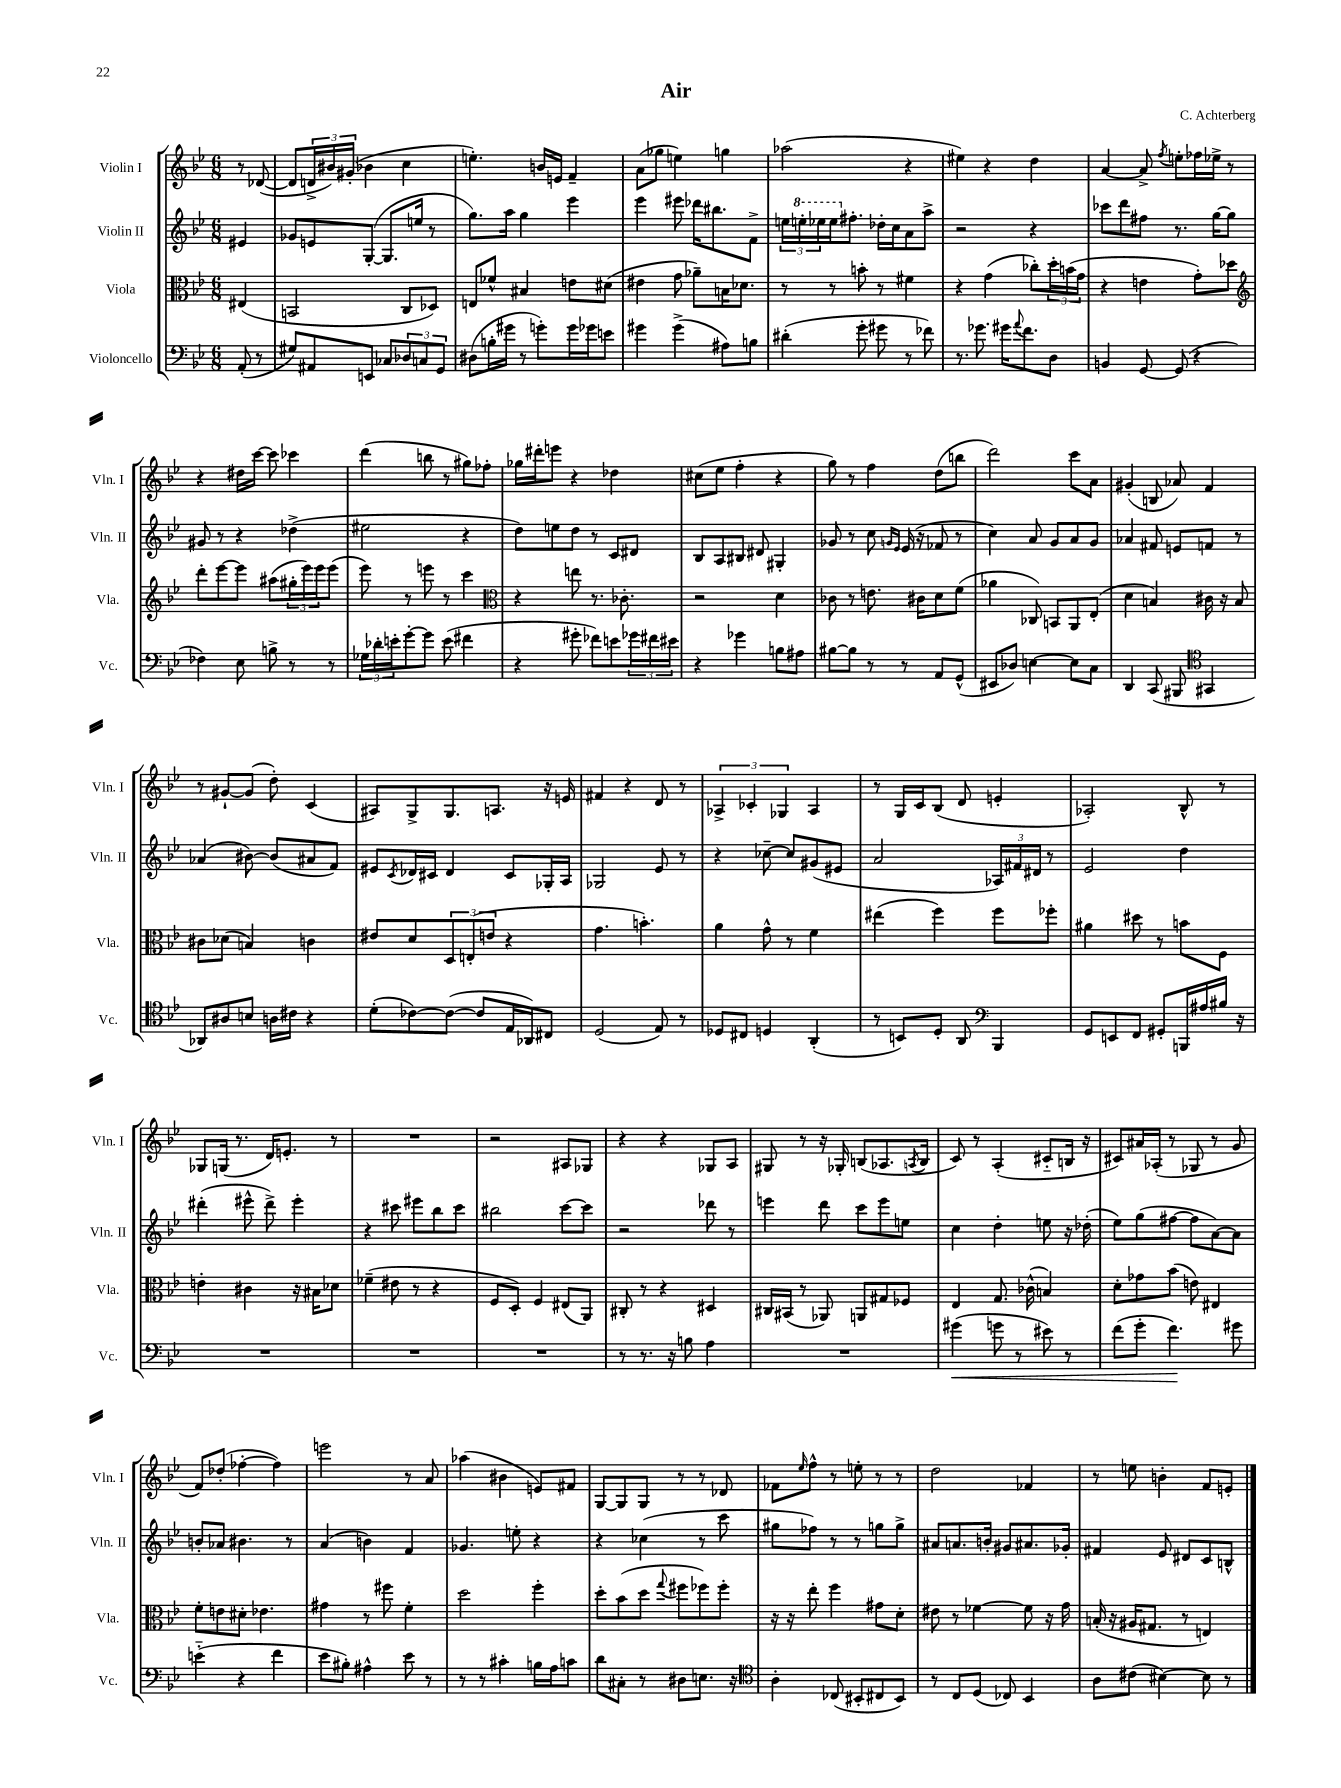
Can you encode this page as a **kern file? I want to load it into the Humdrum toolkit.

**kern	**dynam	**kern	**kern	**kern
*part4	*part4	*part3	*part2	*part1
*staff4	*staff4	*staff3	*staff2	*staff1
*I"Violoncello	*	*I"Viola	*I"Violin II	*I"Violin I
*I'Vc.	*	*I'Vla.	*I'Vln. II	*I'Vln. I
*clefF4	*	*clefC3	*clefG2	*clefG2
*k[b-e-]	*	*k[b-e-]	*k[b-e-]	*k[b-e-]
*M6/8	*	*M6/8	*M6/8	*M6/8
=	=	=	=	=
(8AA'/	.	(4E#X/	4e#X/	8r
8r	.	.	.	([8d-X/
=1	=1	=1	=1	=1
8G#X/L)	.	2BBn/	8g-X/L	8d-/L]
8AA#X/	.	.	8en/	24dn^/L
.	.	.	.	24b#X/)
.	.	.	.	(24g#X'/JJ
8EEn/J	.	.	([8G'/J	4b-X\
8C-X/L	.	.	8.G/L]	.
12D-X/	.	8C/L	.	4cc\
.	.	.	16een/Jk	.
12Cn/	.	.	.	.
.	.	8D-X/J)	8r	.
12GG/J	.	.	.	.
=2	=2	=2	=2	=2
(8D#X\L	.	8En/L	8.gg\L)	4.een'\)
16Bn'\L	.	8f-X^^/J	.	.
16g#X\JJ	.	.	16aa\Jk	.
8r	.	4B#X/	4gg\	.
8gn'\L)	.	.	.	16bn/LL
.	.	.	.	16en/JJ
16g\L	.	8en\L	4eee-\	4f~/
16g-X\J	.	.	.	.
8en\J	.	(8d#X\J	.	.
=3	=3	=3	=3	=3
4g#X\	.	4e#X\	4eee-\	(8a\L
.	.	.	.	8gg-X\J
(4g#^\	.	8g\	8eee#X\	4een\)
.	.	8a-X~\L)	16ddd-X\KL	.
.	.	.	8.bb#X\	.
8A#X\L)	.	16Bn\K	.	4ggn\
.	.	8.d-X\J	.	.
8Bn\J	.	.	8f^\J	.
=4	=4	=4	=4	=4
(4d#X'\	.	8r	24een\LL	(2aa-X\
*	*	*	*8va	*
.	.	.	24eeen'\	.
.	.	.	24eee-X\	.
.	.	8r	16eee-\J	.
*	*	*	*X8va	*
.	.	.	8.ff#X'\J	.
8g'\	.	8bn'\	.	.
8g#X\	.	8r	16dd-X'\LL	.
.	.	.	16cc\J	.
8r	.	4f#X\	8a\	4r
8f-X\)	.	.	8aa^\J	.
=5	=5	=5	=5	=5
8.r	.	4r	2r	4ee#X\)
8.g-X\	.	.	.	.
.	.	(4g\	.	4r
16g#X\KL	.	.	.	.
8qqa/	.	.	.	.
8.f\	.	.	.	.
.	.	8cc-X'\L)	4r	4dd\
8D\J	.	24dd'\L	.	.
.	.	(24bn\	.	.
.	.	24g\JJ	.	.
=6	=6	=6	=6	=6
4BBn/	.	4r	8ccc-X\L	[4a/
.	.	.	8ddd\	.
[8GG/	.	4en\	8ff#X\J	8a^/]
.	.	.	.	8qff/
(8GG/]	.	.	8.r	8een'\L
4r	.	8g'\L)	.	16ff-X\L
.	.	.	[16gg\KL	16ee-X^\JJ
.	.	8dd-X\J	8gg\J]	8r
!!LO:LB:g=z
=7	=7	=7	=7	=7
*	*	*clefG2	*	*
4F-X\)	.	8ddd'\L	8g#X/	4r
.	.	[8eee-\	8r	.
8E-\	.	8eee-\J]	4r	16dd#X\LL
.	.	.	.	[16ccc\JJ
8Bn^\	.	(8aa#X\L	.	8ccc\]
8r	.	24gg#X'\L	(4dd-X^\	4ccc-X\
.	.	24eee-\)	.	.
.	.	24eee-\J	.	.
8r	.	(8eee-\J	.	.
=8	=8	=8	=8	=8
24G-X\LL	.	8eee-\)	2ee#X\	(4ddd\
24d-X'\	.	.	.	.
24en'\J	.	.	.	.
[8g'\	.	8r	.	.
8g\J]	.	8eeen\	.	8bbn\
(8e\	.	8r	.	8r
4f#X\	.	4ccc\	4r	8gg#X\L)
.	.	.	.	8ff-X'\J
=9	=9	=9	=9	=9
*	*	*clefC3	*	*
4r	.	4r	8dd\L)	16gg-X\LL
.	.	.	.	16ddd#X'\J
.	.	.	8een\	8eeen\J
8g#X'\	.	8een\	8dd\J	4r
8f-X\L)	.	8.r	8r	.
8en\	.	.	8c/L	4dd-X\
.	.	8.c-X'\	.	.
24g-X\L	.	.	8d#X/J	.
24f#X\	.	.	.	.
24e#X\JJ	.	.	.	.
=10	=10	=10	=10	=10
4r	.	2r	8B-/L	(8cc#X\L
.	.	.	8A/	8ee-\J
4g-X\	.	.	8B#X/J	4ff'\
.	.	.	8d#X/	.
8Bn\L	.	4d\	4G#X'/	4r
8A#X\J	.	.	.	.
=11	=11	=11	=11	=11
[8B#X\L	.	8c-X\	8g-X/	8gg\)
8B#\J]	.	8r	8r	8r
8r	.	8.en\	8cc\	4ff\
.	.	.	16qqgn/LL	.
.	.	.	16qqe-/JJ	.
8r	.	.	(16e-/	.
.	.	16c#X\KL	16r	.
8AA/L	.	8d\	8f-X/	(8dd\L
(8GG^^/J	.	(8f\J	8r	8bbn\J
=12	=12	=12	=12	=12
8EE#X/L	.	4a-X\	4cc\)	2ddd\)
8D-X/J)	.	.	.	.
[4En\	.	8C-X/)	8a/	.
.	.	8BBn/L	8g/L	.
8E\L]	.	8AA/	8a/	8ccc\L
8C\J	.	(8E-'/J	8g/J	8a\J
=13	=13	=13	=13	=13
4DD/	.	4d\	4a-X/	(4g#X'/
(8CC/	.	4Bn/)	8f#X/	8Bn/
8BBB#X/	.	.	8en/L	8a-X/)
*clefC4	*	*	*	*
4GG#X/	.	16c#X\	8fn/J	4f/
.	.	16r	.	.
.	.	8B/	8r	.
!!LO:LB:g=z
=14	=14	=14	=14	=14
8AA-X/L)	.	8c#X\L	(4a-X/	8r
8A#X/	.	(8d-X\J	.	[8g#X`/L
8Bn/J	.	4Bn/)	[8b#X\)	(8g#/J]
16An\LL	.	.	(8b#/L]	8dd'\)
16c#X\JJ	.	.	.	.
4r	.	4cn\	8a#X/	(4c/
.	.	.	8f/J)	.
=15	=15	=15	=15	=15
(8d'\L	.	8e#X/L	8e#X/L	8A#X/L)
.	.	.	8qc/	.
[8c-X\)	.	8d/	16d-X/L	8G^/
.	.	.	16c#X/JJ	.
(8c-\J_	.	12D/	4d-/	8.G/
.	.	(12En'/	.	.
8c-/L]	.	.	.	.
.	.	12en/J	.	.
.	.	.	.	8.An/J
16E-/L	.	4r	8c#/L	.
16AA-X/J)	.	.	.	.
8C#X/J	.	.	16G-X'/L	16r
.	.	.	16A/JJ	16en/
=16	=16	=16	=16	=16
(2D/	.	4.g\	2G-X/	4f#X/
.	.	.	.	4r
.	.	4.bn'\)	.	.
8E-/)	.	.	8e-/	8d/
8r	.	.	8r	8r
=17	=17	=17	=17	=17
8D-X/L	.	4a\	4r	6A-X^/
8C#X/J	.	.	.	.
.	.	.	.	6c-X'/
4Dn/	.	8g^^\	[8cc-X~\	.
.	.	.	.	6G-X/
.	.	8r	8cc-/L]	.
(4AA'/	.	4f\	(8g#X/	4A-/
.	.	.	8e#X/J	.
=18	=18	=18	=18	=18
8r	.	(4ee#X\	2a/	8r
8BBn/L)	.	.	.	16G/LL
.	.	.	.	16c/J
8D'/J	.	4ff\)	.	(8B-/J
8AA/	.	.	.	8d/
*clefF4	*	*	*	*
4BBB-/	.	8ff\L	24A-X/LL)	4en'/
.	.	.	24f#X/	.
.	.	.	24d#X/JJ	.
.	.	8ff-X'\J	8r	.
=19	=19	=19	=19	=19
8GG/L	.	4a#X\	2e-/	2A-X'/)
8EEn/	.	.	.	.
8FF/J	.	8dd#X\	.	.
8GG#X'/L	.	8r	.	.
16BBBn/L	.	8bn\L	4dd\	8B-^^/
16A#X/	.	.	.	.
16B#X/JJ	.	8F\J	.	8r
16r	.	.	.	.
!!LO:LB:g=z
=20	=20	=20	=20	=20
2.r	.	4en'\	(4ddd#X'\	8G-X/L
.	.	.	.	(16Gn/Jk
.	.	.	.	8.r
.	.	4c#X\	8eee#X^^\	.
.	.	.	8ddd#^\)	16d/KL)
.	.	.	.	8.en'/J
.	.	16r	4eee#'\	.
.	.	16B#X\KL	.	.
.	.	8d-X\J	.	8r
=21	=21	=21	=21	=21
2.r	.	(4f-X~\	4r	2.r
.	.	8e#X\	8ccc#X\	.
.	.	8r	8eee#X\L	.
.	.	4r	8bb-\	.
.	.	.	8ccc#\J	.
=22	=22	=22	=22	=22
2.r	.	8F/L	2bb#X\	2r
.	.	8D'/J)	.	.
.	.	4F/	.	.
.	.	(8E#X/L	[8ccc\L	8A#X/L
.	.	8AA/J)	8ccc\J]	8G-X/J
=23	=23	=23	=23	=23
8r	.	8C#X'/	2r	4r
8.r	.	8r	.	.
.	.	4r	.	4r
16r	.	.	.	.
8Bn\	.	.	.	.
4A\	.	4D#X/	8ddd-X\	8G-X/L
.	.	.	8r	8A/J
=24	=24	=24	=24	=24
2.r	.	16C#X/LL	4eeen\	8G#X/
.	.	(16BB#X/JJ	.	.
.	.	8r	.	8r
.	.	8AA-X/)	8ddd\	16r
.	.	.	.	16G-X'/
.	.	8AAn/L	8ccc\L	(8Bn/L
.	.	8G#X/	8eee\	8.A-X/
.	.	8F-X/J	8een\J	.
.	.	.	.	8qAn/
.	.	.	.	16B/Jk
=25	=25	=25	=25	=25
!	!LO:HP:b	!	!	!
(4g#X\	<	4E-/	4cc\	8c/)
.	.	.	.	8r
8gn\	.	8.G/	4dd'\	(4A'/
8r	.	.	.	.
.	.	(16c-X^^\	.	.
8e#X\)	.	4Bn/)	8een\	8c#X/L
8r	.	.	16r	16Bn/Jk
.	.	.	(16dd-X'\	16r
=26	=26	=26	=26	=26
(8f\L	.	8d'\L	8ee-\L)	8c#X/L)
8g'\J	.	8g-X\	(8gg\	16a#X/L
.	.	.	.	(16A-X'/JJ
4.f\)	.	(8b-\J	[8ff#X\J	8r
.	.	8en\)	8ff#\L]	8G-X/
.	.	4E#X/	[8a\)	8r
8g#X\	[	.	8a\J]	8g/
!!LO:LB:g=z
=27	=27	=27	=27	=27
(4en\	.	8f'\L	8bn'/L	8f/L)
.	.	8en\	8a-X/J	(8dd-X'/J
4r	.	8d#X'\J	4.b#X\	[4ff-X'\
.	.	4.e-X\	.	.
4f\	.	.	.	4ff-\])
.	.	.	8r	.
=28	=28	=28	=28	=28
8e-\L	.	4g#X\	(4a/	2eeen\
8B#X'\J)	.	.	.	.
4A#X^^\	.	8r	4bn\)	.
.	.	8ff#X\	.	.
8e-\	.	4f'\	4f/	8r
8r	.	.	.	8a/
=29	=29	=29	=29	=29
8r	.	2dd\	4.g-X/	(4aa-X\
8r	.	.	.	.
4c#X'\	.	.	.	4b#X\
.	.	.	8een'\	.
16Bn\LL	.	4ff'\	4r	8en/L)
16A\J	.	.	.	.
8cn\J	.	.	.	8f#X/J
=30	=30	=30	=30	=30
8d\L	.	8dd'\L	4r	[8G/L
8C#X'\J	.	(8b-\	.	8G/]
8r	.	8dd\J	(4cc-X\	8G/J
.	.	8qqgg/	.	.
8D#X\L	.	8ff#X\L	.	8r
8.En\J	.	8ff-X\)	8r	8r
.	.	8ff-'\J	8ccc\	8d-X/
16r	.	.	.	.
=31	=31	=31	=31	=31
*clefC4	*	*	*	*
4A'\	.	16r	8gg#X\L	8f-X\L
.	.	16r	.	.
.	.	.	.	16qqee-/
.	.	8ee-'\	8ff-X\J)	8ff^^\J
(8C-X/	.	4ff\	8r	8r
8BB#X'/L	.	.	8r	8een'\
8C#X/	.	8g#X\L	8ggn\L	8r
8BB#/J)	.	8d'\J	8gg^\J	8r
=32	=32	=32	=32	=32
8r	.	8e#X\	8a#X/L	2dd\
8C/L	.	8r	8.an/	.
(8D/J	.	[4f-X\	.	.
.	.	.	16bn'/Jk	.
8C-X/)	.	.	8g#X/L	.
4BB-/	.	8f-\]	8.a#X/	4f-X/
.	.	16r	.	.
.	.	16g\	16g-X'/Jk	.
=33	=33	=33	=33	=33
8A\L	.	(16Bn'/	4f#X/	8r
.	.	16r	.	.
(8c#X\J	.	16A#X/KL	.	8een\
.	.	8.G#X/J	.	.
[4B#X\)	.	.	8e-/	4bn'\
.	.	8r	8d#X/L	.
8B#\]	.	4En/)	8c/	8f/L
8r	.	.	8Bn^^/J	8en'/J
==	==	==	==	==
*-	*-	*-	*-	*-
